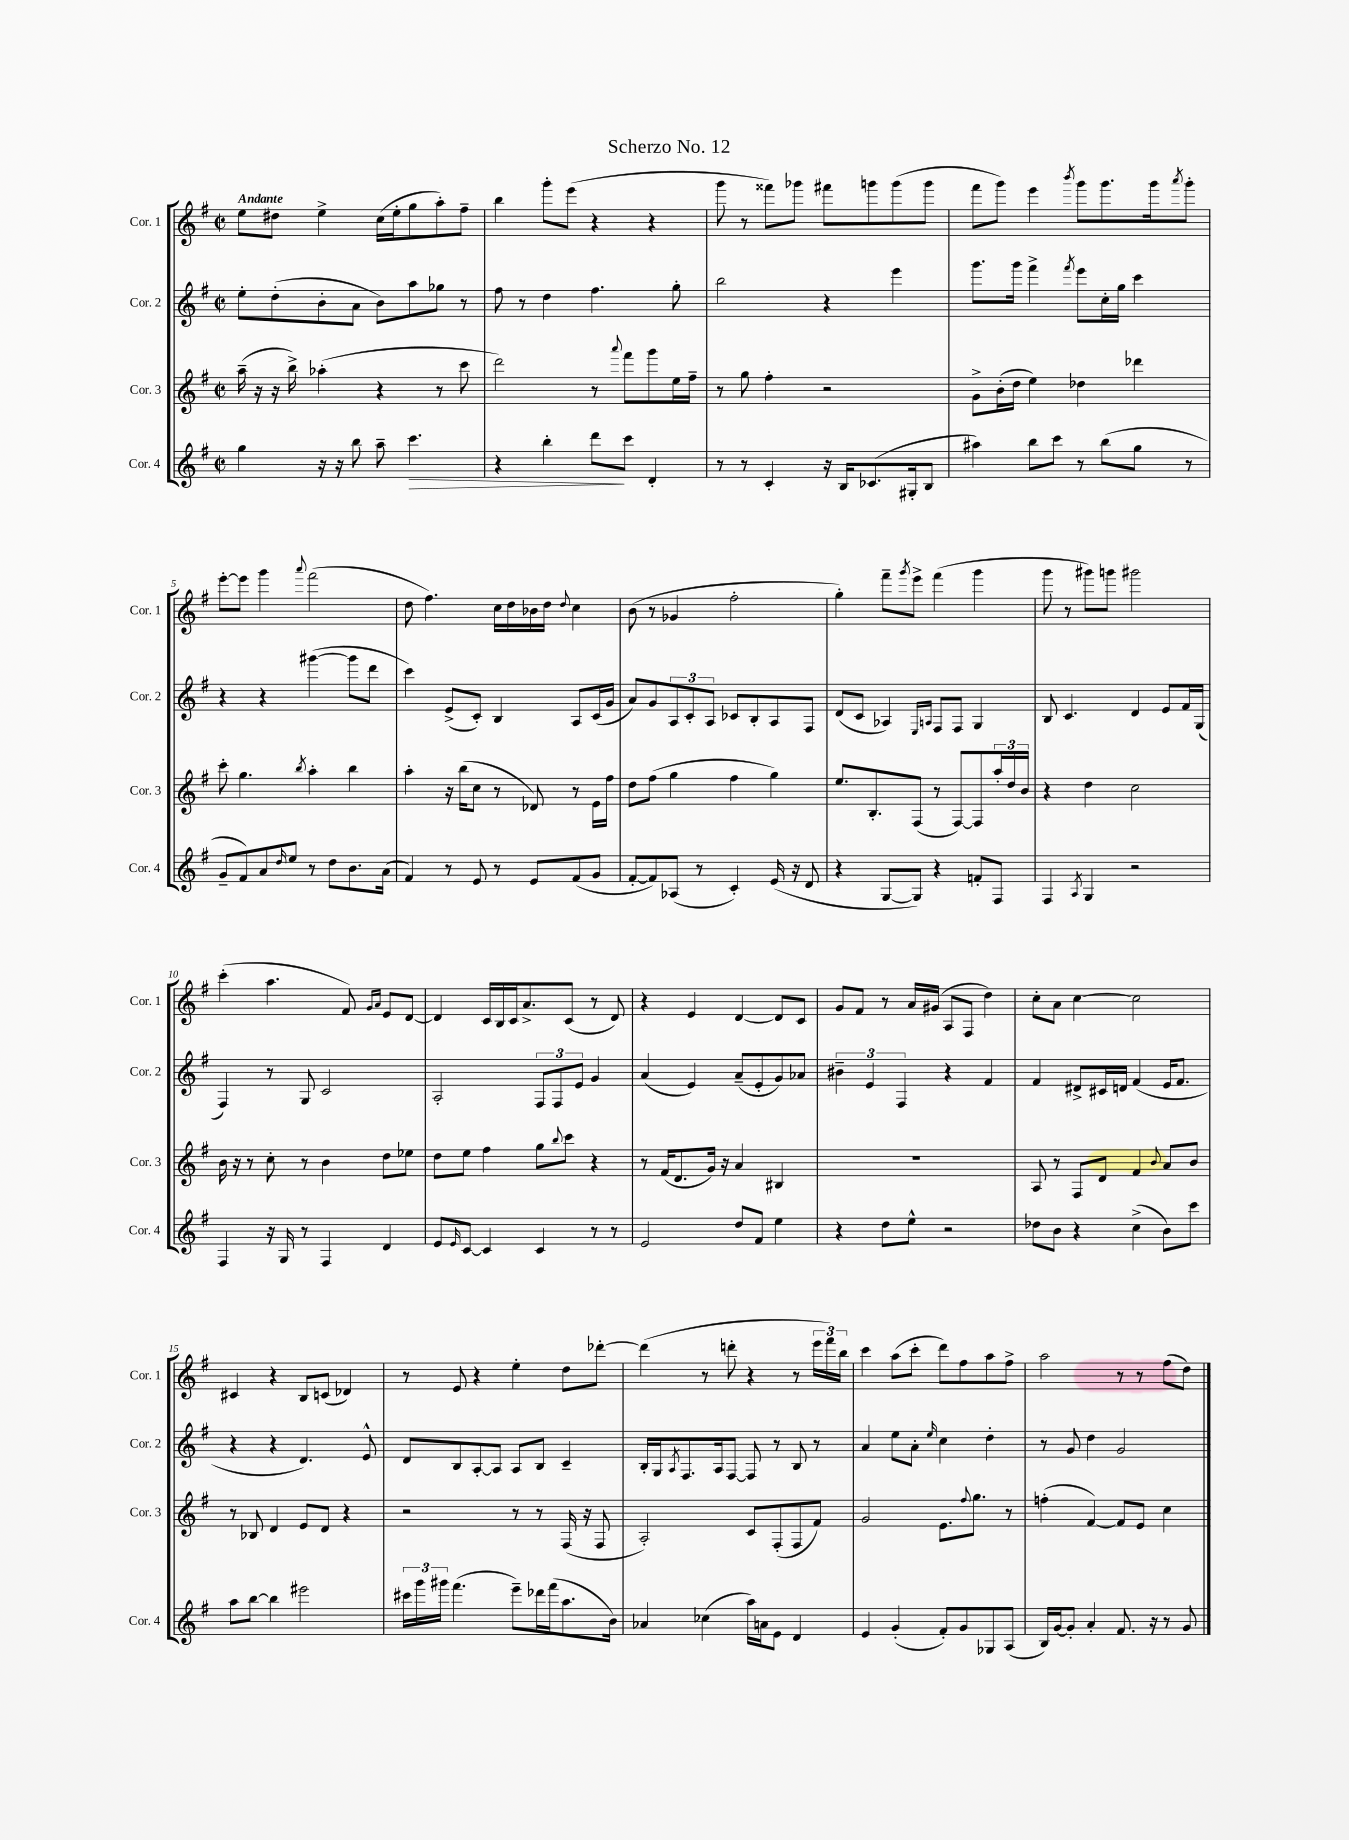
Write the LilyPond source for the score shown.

\header { title = "Scherzo No. 12" }
<<
\new StaffGroup <<
\new Staff = "s0" \with { instrumentName = "Cor. 1" shortInstrumentName = "Cor. 1" } {
    \clef treble \key g \major \defaultTimeSignature \time 2/2 \tempo "Andante"
    e''8 dis''8 e''4-> c''16( e''16-. g''8 a''8-.) fis''8-- |
    b''4 g'''8-. e'''8( r4 r4 |
    g'''8 r8 fisis'''8) ges'''8 fis'''8 g'''8 g'''8( g'''8 |
    fis'''8 g'''8) e'''4 \acciaccatura { b'''8 } g'''8 g'''8. g'''16 \acciaccatura { a'''8 } g'''8-. |
    e'''8~-. e'''8 g'''4 \appoggiatura { a'''8 } fis'''2( |
    d''8 fis''4.) c''16 d''16 bes'16 d''16 \appoggiatura { d''8 } c''4 |
    b'8( r8 ges'4 fis''2-. |
    g''4-.) fis'''8-- \acciaccatura { g'''8 } e'''8-> fis'''4( g'''4 |
    g'''8 r8 gis'''8) g'''8 gis'''2 |
    c'''4-.( a''4. fis'8) \grace { g'16 a'16 } e'8 d'8~ |
    d'4 c'16 b16 c'16 a'8.-> c'8( r8 d'8) |
    r4 e'4 d'4~ d'8 c'8 |
    g'8 fis'8 r8 a'16 gis'16( a8 fis8 d''4) |
    c''8-. a'8 c''4~ c''2 |
    cis'4 r4 b8 c'8( des'4) |
    r8 e'8 r4 e''4-. d''8 des'''8~-. |
    des'''4( r8 d'''8-. r4 r8 \tuplet 3/2 { e'''16 fis'''16) b''16 } |
    c'''4 a''8( c'''8-. d'''8) fis''8 a''8 fis''8-> |
    a''2 r8 r8 fis''8( d''8) \bar "|." |
}
\new Staff = "s1" \with { instrumentName = "Cor. 2" shortInstrumentName = "Cor. 2" } {
    \clef treble \key g \major \defaultTimeSignature \time 2/2
    e''8-. d''8-.( b'8-. a'8 b'8) a''8 ges''8 r8 |
    fis''8 r8 d''4 fis''4. g''8-. |
    b''2 r4 e'''4 |
    g'''8. g'''16 fis'''4-> \acciaccatura { fis'''8 } e'''8 c''16-. g''16 c'''4 |
    r4 r4 gis'''4~( gis'''8 d'''8 |
    c'''4) e'8->( c'8-.) b4 a8 c'16( g'16 |
    a'8) g'8 \tuplet 3/2 { a8 c'8-. a8 } ces'8 b8-. a8 fis8 |
    d'8( c'8 aes4) \grace { e16 a16 } fis8 fis8 g4 |
    b8 c'4. d'4 e'8 fis'16 g16( |
    fis4) r8 g8 c'2 |
    a2-. \tuplet 3/2 { fis8 fis8 e'8 } g'4 |
    a'4( e'4) a'8--( e'8-. g'8) aes'8 |
    \tuplet 3/2 { bis'4-- e'4 fis4 } r4 fis'4 |
    fis'4 dis'8-> cis'16 d'16 fis'4( e'16 fis'8. |
    r4 r4 d'4.) e'8-^ |
    d'8 b8 a8~-. a8 a8 b8 c'4-- |
    b16-. g16 \acciaccatura { a8 } fis8. a16 fis8~ fis8 r8 b8 r8 |
    a'4 e''8 a'8-. \grace { e''16 } c''4 d''4-. |
    r8 g'8 d''4 g'2 \bar "|." |
}
\new Staff = "s2" \with { instrumentName = "Cor. 3" shortInstrumentName = "Cor. 3" } {
    \clef treble \key g \major \defaultTimeSignature \time 2/2
    a''16--( r16 r16 b''16->) aes''4-.( r4 r8 c'''8 |
    d'''2) r8 \appoggiatura { a'''8 } fis'''8 g'''8 e''16 fis''16-- |
    r8 g''8 fis''4-. r2 |
    g'8-> b'16-.( d''16 e''4) des''4 des'''4 |
    c'''8-. g''4. \acciaccatura { b''8 } a''4-. b''4 |
    a''4-. r16 b''16( c''8 r8 des'8) r8 e'16 fis''16 |
    d''8 fis''8( g''4 fis''4 g''4) |
    e''8. b8.-. fis8( r8 fis8~) fis8 \tuplet 3/2 { a''16-. d''16 b'16 } |
    r4 d''4 c''2 |
    b'16 r16 r8 c''8-. r8 b'4 d''8 ees''8 |
    d''8 e''8 fis''4 g''8 \appoggiatura { b''8 } c'''8 r4 |
    r8 fis'16( d'8. g'16) r16 a'4 bis4 |
    R1 |
    a8 r8 fis8 d'8 fis'4 \appoggiatura { b'8 } a'8 b'8 |
    r8 bes8 d'4 e'8 d'8 r4 |
    r2 r8 r8 fis16( r16 fis8 |
    a2-.) c'8 fis8-.( fis8 fis'8) |
    g'2 e'8. \appoggiatura { fis''8 } g''8. r8 |
    f''4-.( fis'4~) fis'8 e'8 c''4 \bar "|." |
}
\new Staff = "s3" \with { instrumentName = "Cor. 4" shortInstrumentName = "Cor. 4" } {
    \clef treble \key g \major \defaultTimeSignature \time 2/2
    g''4 r16 r16 b''8 a''8-- c'''4.\> |
    r4 b''4-. d'''8\! c'''8 d'4-. |
    r8 r8 c'4-. r16 b16 ces'8.( gis16-. b8 |
    ais''4) b''8 c'''8 r8 b''8( g''8 r8 |
    g'8-- fis'8) a'8 \grace { d''16 } e''8 r8 d''8 b'8. a'16( |
    fis'4) r8 e'8 r8 e'8 fis'8( g'8 |
    fis'8~-. fis'8) aes8( r8 c'4-.) e'16( r16 d'8 |
    r4 g8~ g8) r4 f'8-. fis8 |
    fis4 \acciaccatura { a8 } g4 r2 |
    fis4 r16 g16 r8 fis4 d'4 |
    e'8 \grace { e'16 } c'8~ c'4 c'4 r8 r8 |
    e'2 d''8 fis'8 e''4 |
    r4 d''8 e''8-^ r2 |
    des''8 b'8 r4 c''4->( b'8) c'''8 |
    a''8 b''8~ b''4 eis'''2 |
    \tuplet 3/2 { cis'''16 g'''16 gis'''16 } fis'''4.( e'''8--) des'''16 fis'''16( a''8. b'16) |
    aes'4 ces''4( a''16) a'16 e'8 d'4 |
    e'4 g'4-.( fis'8-.) g'8 ges8 a8( |
    b16) g'16~ g'8-. a'4-. fis'8. r16 r8 g'8 \bar "|." |
}
>>
>>
